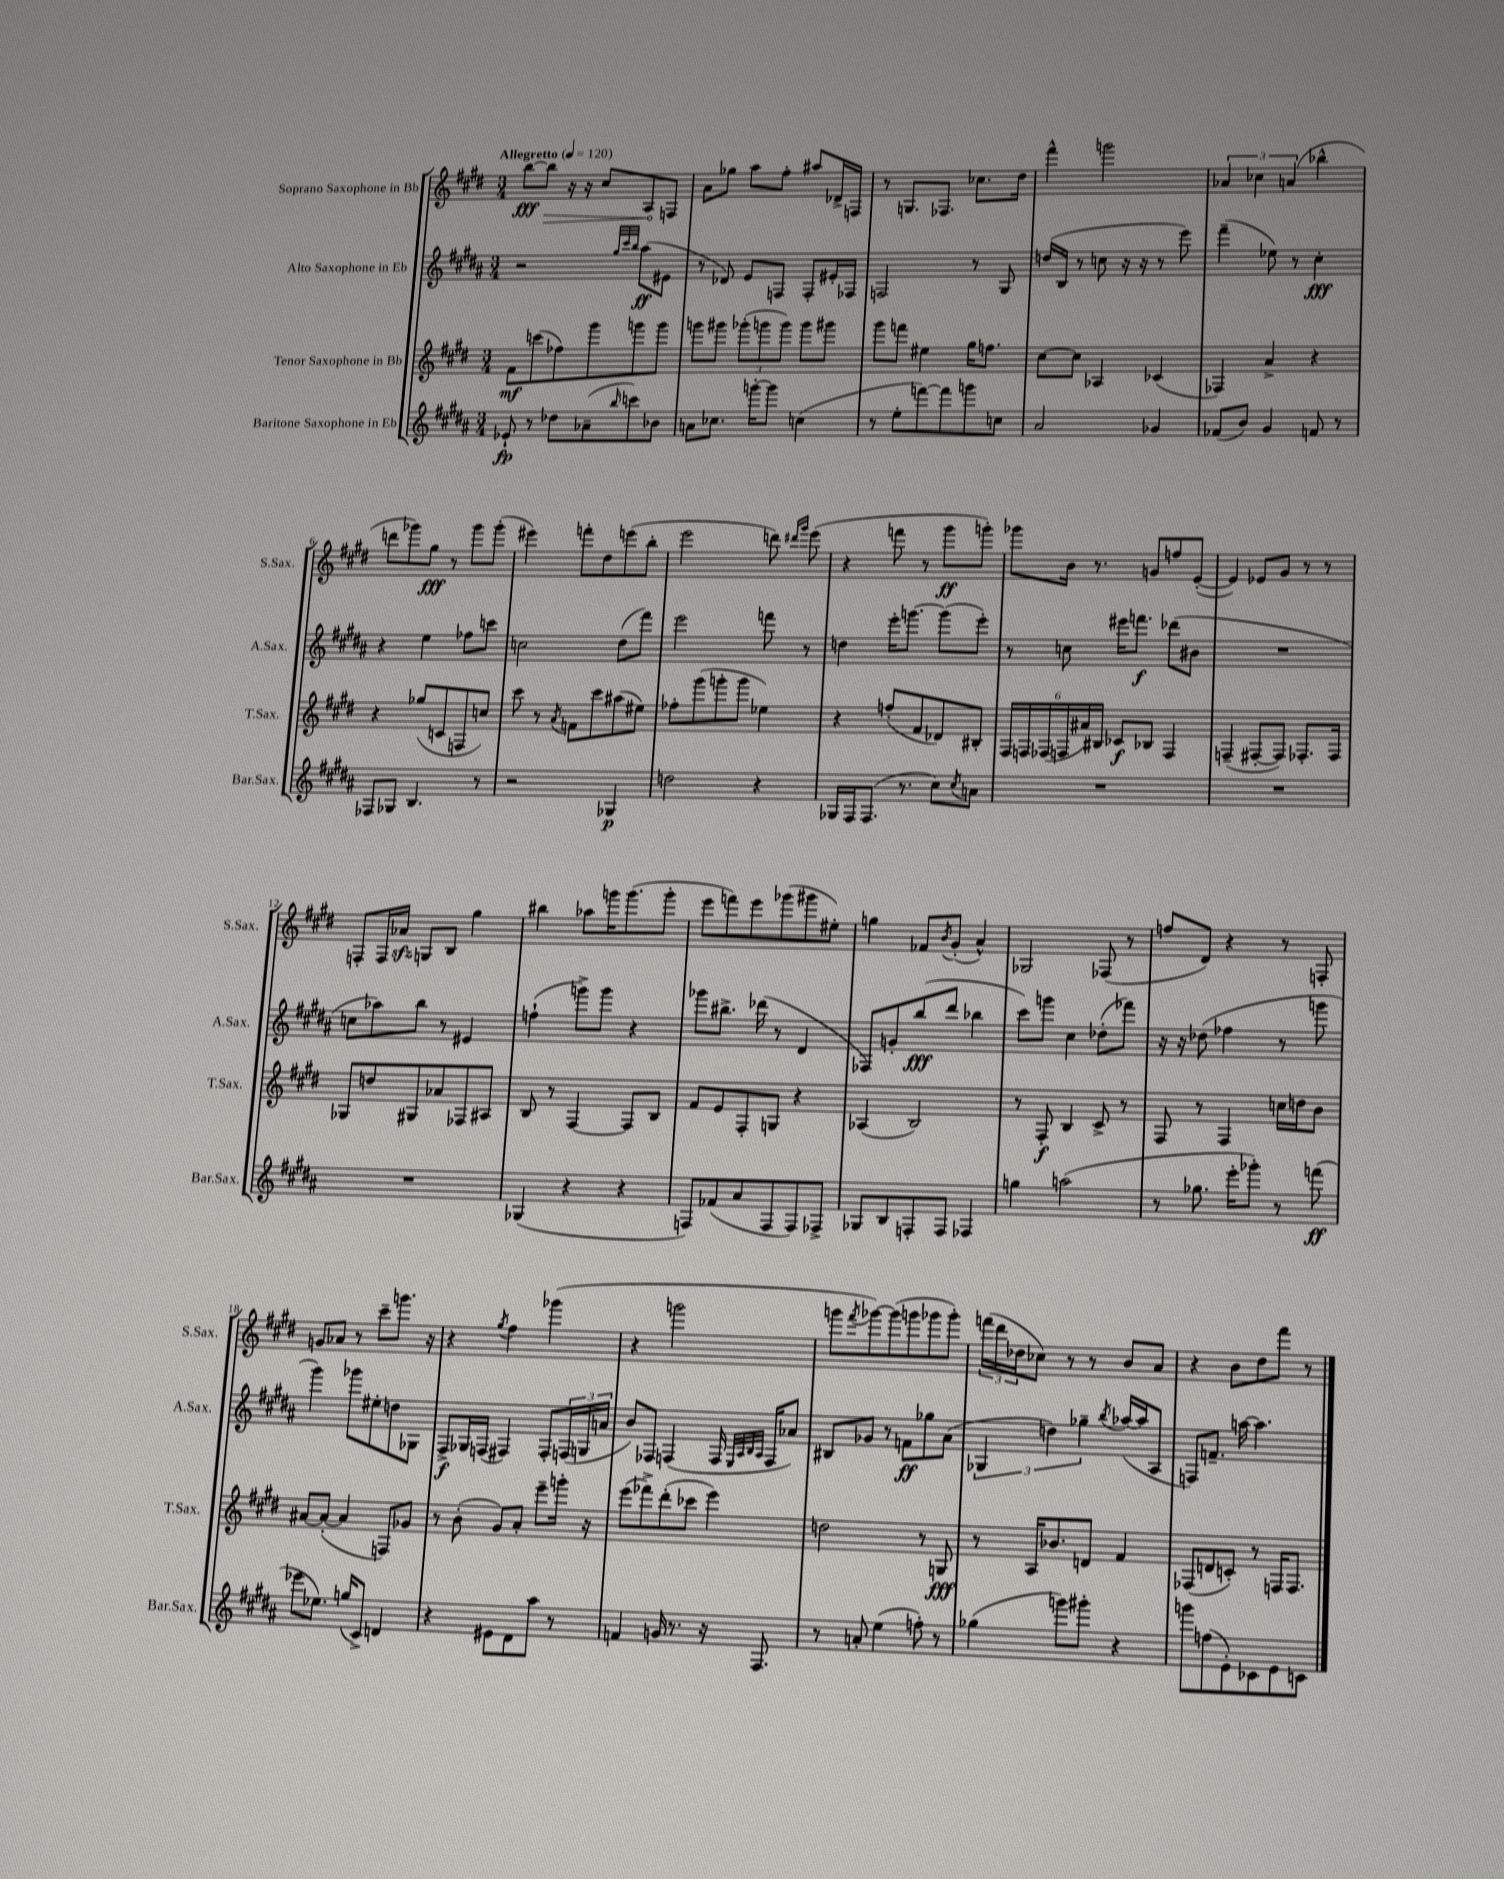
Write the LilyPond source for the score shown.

<<
\new StaffGroup <<
\new Staff = "s0" \with { instrumentName = "Soprano Saxophone in Bb" shortInstrumentName = "S.Sax." } {
    \clef treble \key e \major \numericTimeSignature \time 3/4 \tempo "Allegretto" 4 = 120
    b''8~\fff \once \override Hairpin.circled-tip = ##t b''8\> r16 r16 cis''8 a8\! f8 |
    a'8 ges''8 a''8 fis''8-. ais''8 des'16-> f16 |
    r8 g8. fes8. ces''8. dis''16 |
    fis'''4-^ g'''2 |
    \tuplet 3/2 { aes'4 ces''4 a'4( } bes''4-^ |
    d'''8 ges'''8) gis''8\fff r8 ges'''8 ges'''8-.( |
    eis'''4) f'''8-. dis''8 e'''8( b''8-. |
    e'''2 d'''8) \grace { dis'''16 gis'''16 } e'''8( |
    r4 f'''8 r8 gis'''8\ff g'''8-.) |
    ges'''8 b'16 r8. g'8 f''8 e'8~-.( |
    e'4) ees'8 gis'8 r8 r8 |
    f8-. f16 aes'16\sfz g8 b8 gis''4 |
    bis''4 aes''8 g'''16 g'''8.( g'''8-. |
    e'''8 f'''8) e'''8 ges'''8( gis'''8 eis''8-.) |
    g''4 fes'8 \acciaccatura { b'8 } gis'8-.( a'4-^) |
    ges2 fes8( r8 |
    f''8 dis'8) r4 r8 f8-. |
    g'8 aes'8 r8 cis'''8-- g'''8. r16 |
    r4 \acciaccatura { gis''8 } fis''4 ges'''4( |
    r4 g'''2 |
    g'''8 \acciaccatura { fis'''8 } ges'''8~) ges'''8( g'''8 ges'''8 ges'''8-.) |
    \tuplet 3/2 { f'''16( dis'''16 des''16 } ces''8) r8 r8 b'8 a'8 |
    r4 b'8 dis''8 fis'''8 r8 \bar "|." |
}
\new Staff = "s1" \with { instrumentName = "Alto Saxophone in Eb" shortInstrumentName = "A.Sax." } {
    \clef treble \key b \major \numericTimeSignature \time 3/4
    r2 \grace { gis''32 cis'''32 b''32 } ais''8\ff( eis'8 |
    r8 des'8) e'8 f8 f8-. eis'16-. fes16 |
    f2 r8 gis8 |
    d''16( b16 r8 c''8 r16 r16 r8 e'''8) |
    fis'''4--( ees''8) r8 cis''4-.\fff |
    r4 e''4 fes''8 c'''8 |
    c''2 dis''8( fis'''8) |
    e'''2 f'''8 r8 |
    d''4 e'''16-. g'''8.~ g'''8( e'''8-.) |
    r8 c''8 eis'''16 f'''8.\f des'''8( bis'8 |
    R2. |
    c''8 aes''8) b''8 r8 eis'4 |
    f''4-!( g'''8->) g'''8 r4 |
    ges'''8 bis''8.-> des'''16( r8 dis'4 |
    fes8) g'8-. b''8\fff( dis'''8 bes''4 |
    cis'''8) g'''8 cis''4 des''8-.( fes'''8) |
    r16 r16 des''8( fes''4 r8 g'''8 |
    gis'''4) ges'''8 eis''8-. d''8 ges8 |
    fis8->\f ges16 f16( fis4) fis8-. \tuplet 3/2 { f16( g16 a'16 } |
    b'8) fes8 f4( f16 \grace { e32 ais32 b32 ais32 } f16 aes'8) |
    bis8 ges'8 r8 f'8\ff ges''8 ais'8( |
    \tuplet 3/2 { ges4 d''4) ges''4-- } \acciaccatura { b''8 } aes''16~( aes''16 ais8 |
    f8) f'8.-- a''16~ a''4. \bar "|." |
}
\new Staff = "s2" \with { instrumentName = "Tenor Saxophone in Bb" shortInstrumentName = "T.Sax." } {
    \clef treble \key e \major \numericTimeSignature \time 3/4
    fis'8\mf c'''8( fes''8) gis'''8 g'''8 g'''8 |
    g'''8 gis'''8 \tuplet 3/2 { ges'''8-.( g'''8 g'''8) } g'''8 gis'''8 |
    gis'''8 f'''8 eis''4 gis''16 f''8. |
    cis''8~ cis''8 aes4 ces'4( |
    fes4) a'4-> r4 |
    r4 ges''8( c'8 f8 c''8) |
    cis'''8 r8 \acciaccatura { a'8 } f'8 cis'''8 ais''8( eis''8) |
    fes''8-. gis'''8( g'''8-. g'''8 ees''4) |
    r4 f''8-.( fis'8 des'8) bis8-. |
    \tuplet 6/4 { fis16 f16 fes16( f16 ais'16) bis16 } ces'8\f bes8 f4 |
    f4--( fis8~-. fis8) fes8.-. fes16 |
    ges8 d''8 gis8 aes'8 fes8 ais8 |
    b8 r8 fis4~ fis8 b8 |
    fis'8 e'8 fis8-. g8 r4 |
    aes4( b2) |
    r8 fis8-.\f b4 cis'8-> r8 |
    fis8 r8 fis4 c''16 d''16 b'8 |
    ais'8~ ais'8~-.( ais'4 f8) ges'8 |
    r8 b'8-.( gis'8) a'8-. e'''8-- g'''16-. r16 |
    e'''8( fes'''8->) dis'''8-.( ces'''8 e'''4) |
    d''2 r8 g8\fff |
    r8 a16 bes'8. d'8 fis'4 |
    fes8( d'8 c'8-.) r8 f16 f8. \bar "|." |
}
\new Staff = "s3" \with { instrumentName = "Baritone Saxophone in Eb" shortInstrumentName = "Bar.Sax." } {
    \clef treble \key b \major \numericTimeSignature \time 3/4
    ees'8-!\fp r8 des''8 aes'8--( \grace { b''16 } c'''8) bes'8 |
    a'8 ces''8. g'''16~-. g'''8 c''4( |
    r8 e''8-. f'''8~) f'''8 g'''8 c''8 |
    ais'2 ges'4 |
    fes'8( b'8) gis'4 f'8 r8 |
    fes8 ges8 b4. r8 |
    r2 ges4\p |
    d''2 r4 |
    ges16 fis16 fis8.( r8. cis''8) \acciaccatura { cis''8 } a'8 |
    R2. |
    R2. |
    R2. |
    ges4( r4 r4 |
    f8) fes'8( ais'8 f8 f8) fes8-> |
    ges8 b8 f8-. f8 fes4 |
    g''4 a''2( |
    r8 ges''8. e'''16-. ges'''8-.) r8 f'''8\ff( |
    ees'''8 ees''8.) g''16( cis'8->) d'4 |
    r4 eis'8 dis'8 ais''8 r8 |
    f'4 g'16 r8. r16 fis8. |
    r8 a'8-. e''4( f''8-.) r8 |
    ges''4( g'''8) gis'''8-. r4 |
    g'''8 f''8( e'8-.) ces'8 e'8 c'8 \bar "|." |
}
>>
>>
